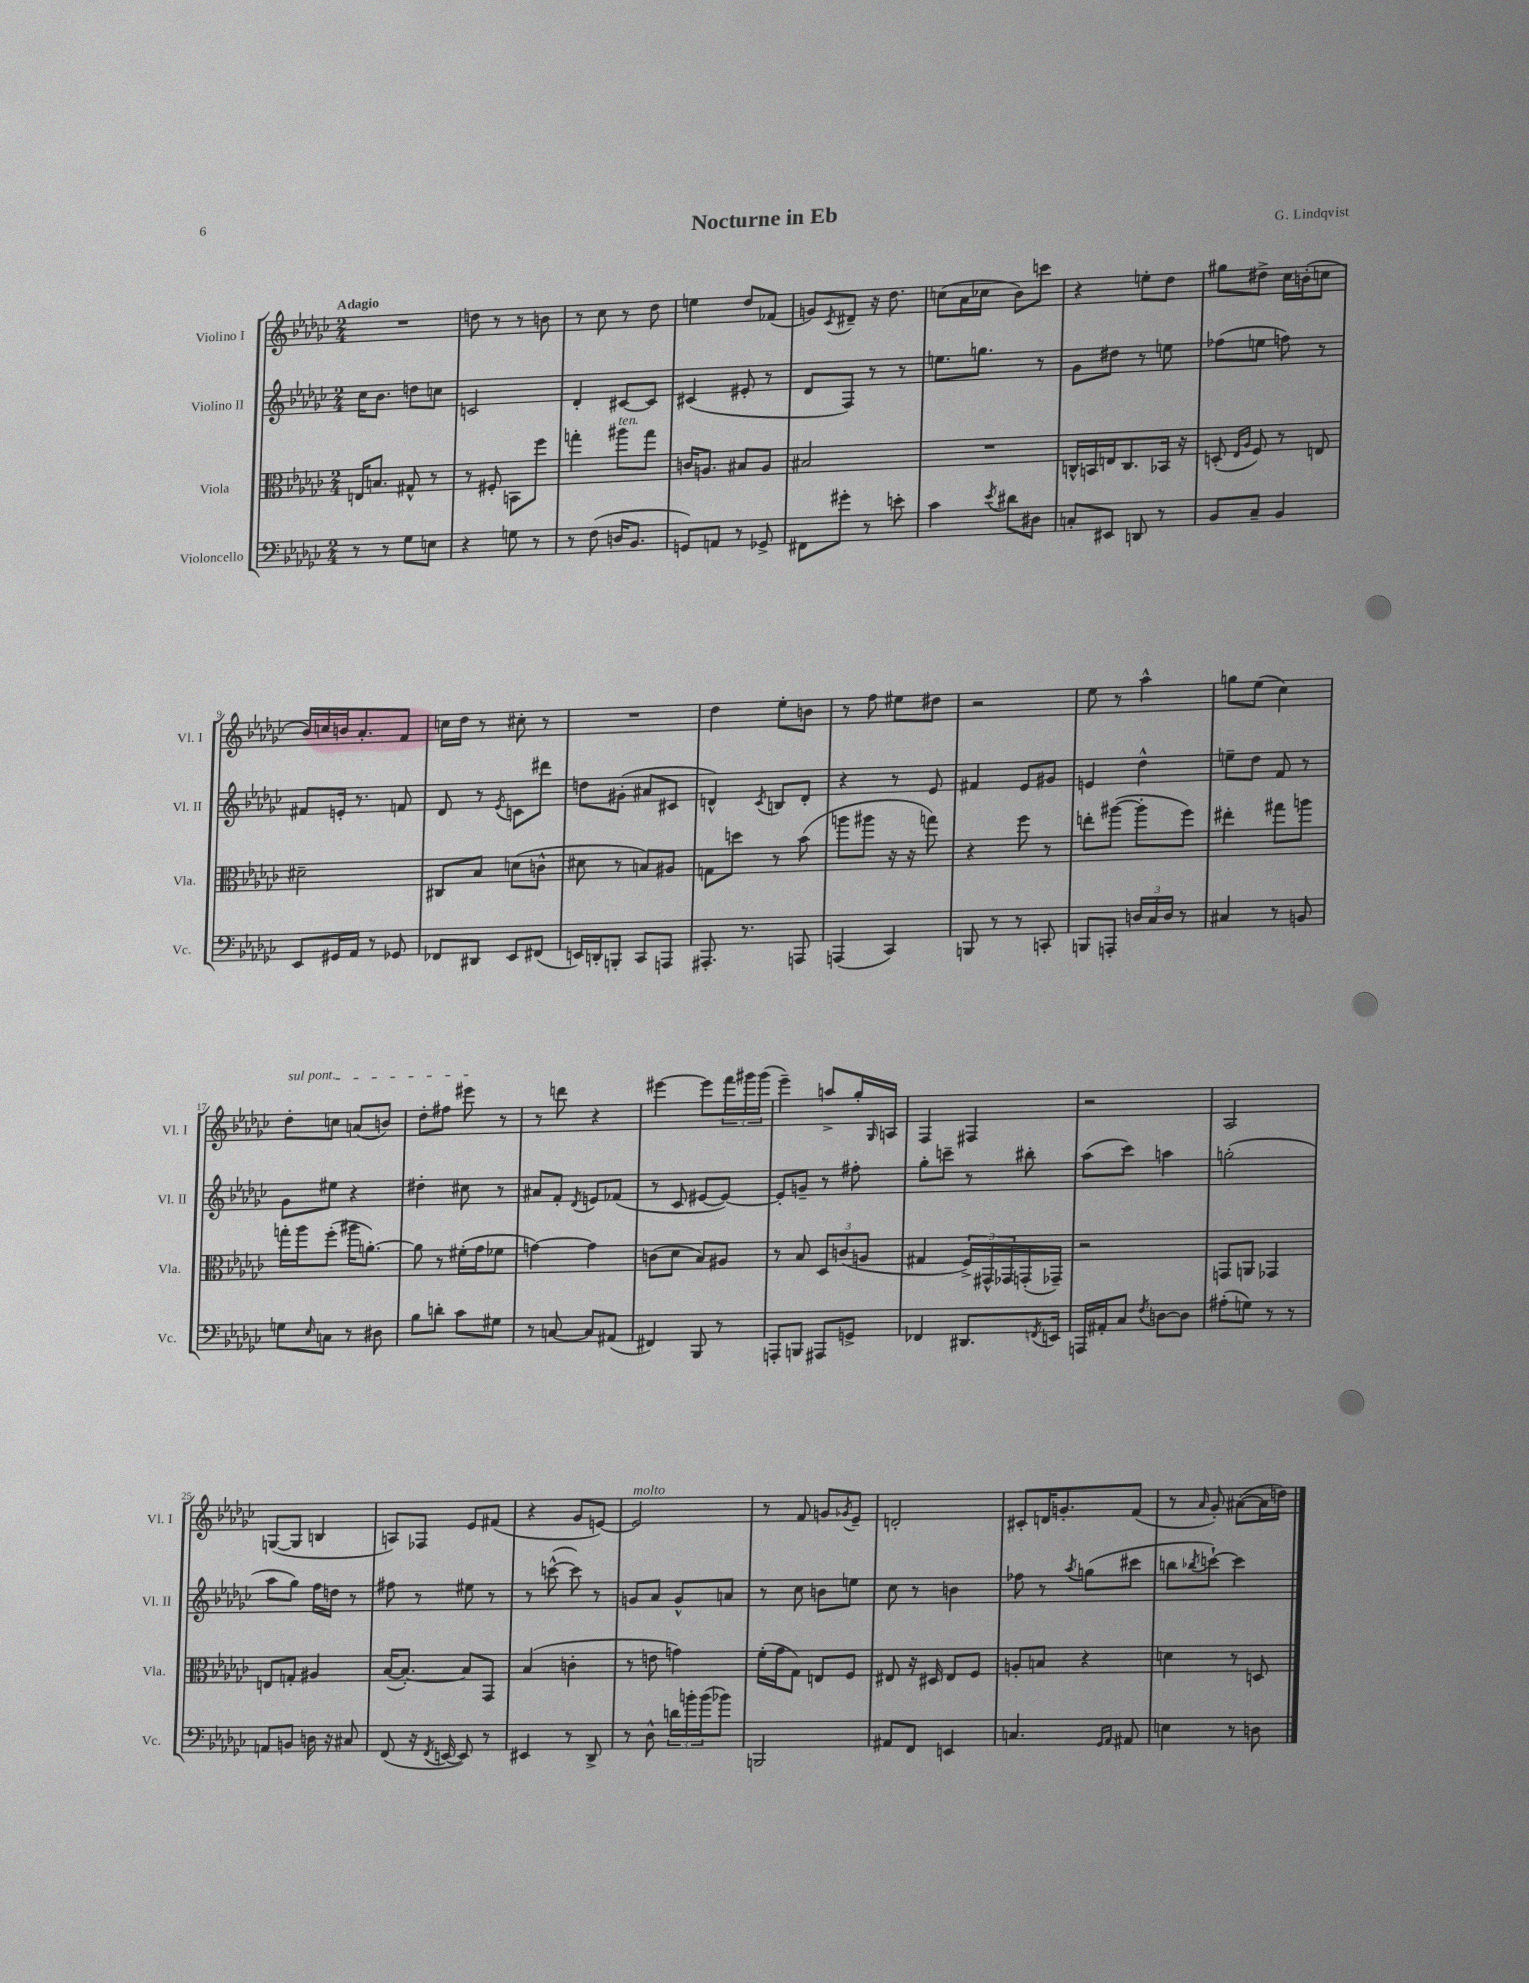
\header { title = "Nocturne in Eb" composer = "G. Lindqvist" }
<<
\new StaffGroup <<
\new Staff = "s0" \with { instrumentName = "Violino I" shortInstrumentName = "Vl. I" } {
    \clef treble \key ges \major \numericTimeSignature \time 2/4 \tempo "Adagio"
    R2 |
    d''8 r8 r8 b'8 |
    r8 ces''8 r8 des''8 |
    e''4 des''8 fes'8( |
    g'8) \acciaccatura { ces'8 } dis'8-- r16 des''8. |
    c''8( aes'16 ces''16 bes'8) c'''8 |
    r4 e''8-. des''8 |
    gis''8 dis''8-> ces''16 b'16-.( c''8 |
    bes'16) c''16 b'16 aes'8.-. f'8 |
    c''16 des''16 r8 cis''8-. r8 |
    R2 |
    des''4 ees''8-. b'8 |
    r8 f''8 eis''8 dis''8 |
    r2 |
    ees''8 r8 aes''4-^ |
    g''8 ees''8( ces''4) |
    \once \override TextSpanner.bound-details.left.text = \markup { \italic "sul pont." } des''8-.\startTextSpan c''8 a'8( b'8) |
    des''8-. fis''8 eis'''8\stopTextSpan r8 |
    r8 d'''8 r4 |
    eis'''4~ eis'''8 \tuplet 3/2 { f'''16 gis'''16 gis'''16( } |
    ees'''4--) a''8-> ges''16-. \grace { ges16 } a16 |
    f4 fis4 |
    r2 |
    aes2 |
    g8~( g8 b4 |
    a8) fes8 ees'8 fis'8( |
    r4 ges'8 e'8~) |
    e'2^\markup { \italic "molto" } |
    r8 f'8 g'8 \acciaccatura { ges'8 } ees'8-- |
    d'2-. |
    cis'8-. d'16 g'8.-. f'8( |
    r8 \grace { aes'16 } ges'8-.) ais'8~( ais'16 d''16) \bar "|." |
}
\new Staff = "s1" \with { instrumentName = "Violino II" shortInstrumentName = "Vl. II" } {
    \clef treble \key ges \major \numericTimeSignature \time 2/4
    ces''16 bes'8. d''8 c''8 |
    c'2 |
    des'4-. cis'8~ cis'8 |
    cis'4( eis'8-. r8 |
    des'8 f8) r8 r8 |
    e''8. g''8. r8 |
    ges'8 dis''8 r8 e''8 |
    fes''8( e''8 f''8) r8 |
    fis'8 e'16-. r8. f'8 |
    des'8 r8 \acciaccatura { ees'8 } c'8 dis'''8 |
    d''8 gis'8-.( ais'8 cis'8 |
    d'4-^) \acciaccatura { ces'8 } b8 d'8-. |
    r4 r8 ees'8 |
    fis'4 ees'8 gis'8 |
    e'4 des''4-^ |
    e''8-- des''8 f'8 r8 |
    ges'8 eis''8 r4 |
    dis''4-. cis''8 r8 |
    ais'8 f'8-. \acciaccatura { des'8 } e'8 fes'8( |
    r8 ces'8 eis'8~ eis'8~) |
    eis'8-. g'8-- r8 fis''8-. |
    ges''8-. c'''8-- r8 bis''8-. |
    aes''8( ces'''8) a''4 |
    g''2-.( |
    aes''8 ges''8) f''16 d''16 r8 |
    fis''8 r8 eis''8 r8 |
    r8 c'''8~-^( c'''8) r8 |
    g'8 aes'8 g'8-^ a'8 |
    r8 ces''8 b'8 e''8 |
    ces''8 r8 b'4 |
    fes''8 r8 \acciaccatura { aes''8 } g''8( cis'''8 |
    b''8 \acciaccatura { bes''8 } c'''8~-!) c'''4 \bar "|." |
}
\new Staff = "s2" \with { instrumentName = "Viola" shortInstrumentName = "Vla." } {
    \clef alto \key ges \major \numericTimeSignature \time 2/4
    e16 b8. gis8-^ r8 |
    r8 fis8-. b,8 f''8 |
    g''4-. ais''8^\markup { \italic "ten." } g''8 |
    c'16 a8. bis8 a8 |
    bis2 |
    R2 |
    c16-^ b,16 e16 c8. bes,16 r16 |
    d8-.( \grace { ees16 aes16 } f8) r8 e8 |
    dis'2-- |
    cis8 bes8 d'8( c'8-^ |
    dis'8 r8 b8) ais8 |
    g8 d''8 r8 bes'8( |
    a''8 ais''8 r16 r16 g''8) |
    r4 f''8 r8 |
    e''8-. ais''8~( ais''8-. f''8) |
    eis''4-. gis''8 a''8 |
    g''16-. aes''16 f''8-.( ais''16 a'8.~-.) |
    a'8 r8 fis'16-.( ges'16 fes'8 |
    g'4~) g'4 |
    c'8( des'8 bes8) ais8 |
    r8 bes8 \tuplet 3/2 { des8 c'8( a8 } |
    gis4 \tuplet 3/2 { f16->) gis,16-^ ges,16 } g,16-.( ges,16--) |
    r2 |
    g,8 a,8 ges,4 |
    e8 g8-. ais4 |
    bes16~( bes8.~-.) bes8 ges,8 |
    bes4( c'4-. |
    r8 e'8 g'4) |
    f'16-.( ges'16 ges8) e8 f8 |
    eis8 r16 dis16 eis8 f8 |
    a8-. b8 r4 |
    d'4 r8 d8 \bar "|." |
}
\new Staff = "s3" \with { instrumentName = "Violoncello" shortInstrumentName = "Vc." } {
    \clef bass \key ges \major \numericTimeSignature \time 2/4
    r8 r8 ges8 e8 |
    r4 g8 r8 |
    r8 f8( d16 bes,8. |
    g,8) a,8 r8 ges,8-> |
    fis,8 gis'8-. r8 e'8-. |
    ces'4 \acciaccatura { ees'8 } dis'8 dis8 |
    c8-. eis,8 d,8 r8 |
    bes,8 ces8-- bes,4 |
    ees,8 gis,16 aes,16 r8 ges,8 |
    fes,8 dis,8 ees,8 fis,8( |
    e,16) d,16-. b,,8-. ces,8 a,,8 |
    ais,,8.-. r8. a,,8 |
    a,,4( ces,4) |
    b,,8 r8 r8 c,8-. |
    b,,8 a,,8-. \tuplet 3/2 { d16 ces16 d16 } r8 |
    cis4 r8 b,8 |
    g8 \grace { ees16 } c8 r8 dis8 |
    bes8 d'8-. ces'8 gis8 |
    r8 c8~ c8 ais,8( |
    fis,4) bes,,8 r8 |
    a,,8-. b,,8 ais,,8 g,8-> |
    fes,4 dis,8. \acciaccatura { f,8 } e,16 |
    a,,16 ais,16-. ces8 \acciaccatura { f8 } d8~ d8 |
    ais8-.( g8) r8 r8 |
    a,8 b,8 d16 r16 cis8 |
    f,8( r16 \acciaccatura { f,8 } e,16~ e,8) r8 |
    eis,4 r8 des,8-> |
    r8 des8-^ \tuplet 3/2 { d'16 b'16-. b'16( } bes'8) |
    b,,2 |
    ais,8 f,8 e,4 |
    c4. \grace { ges,16 aes,16 } ais,8 |
    e4 r8 d8 \bar "|." |
}
>>
>>
